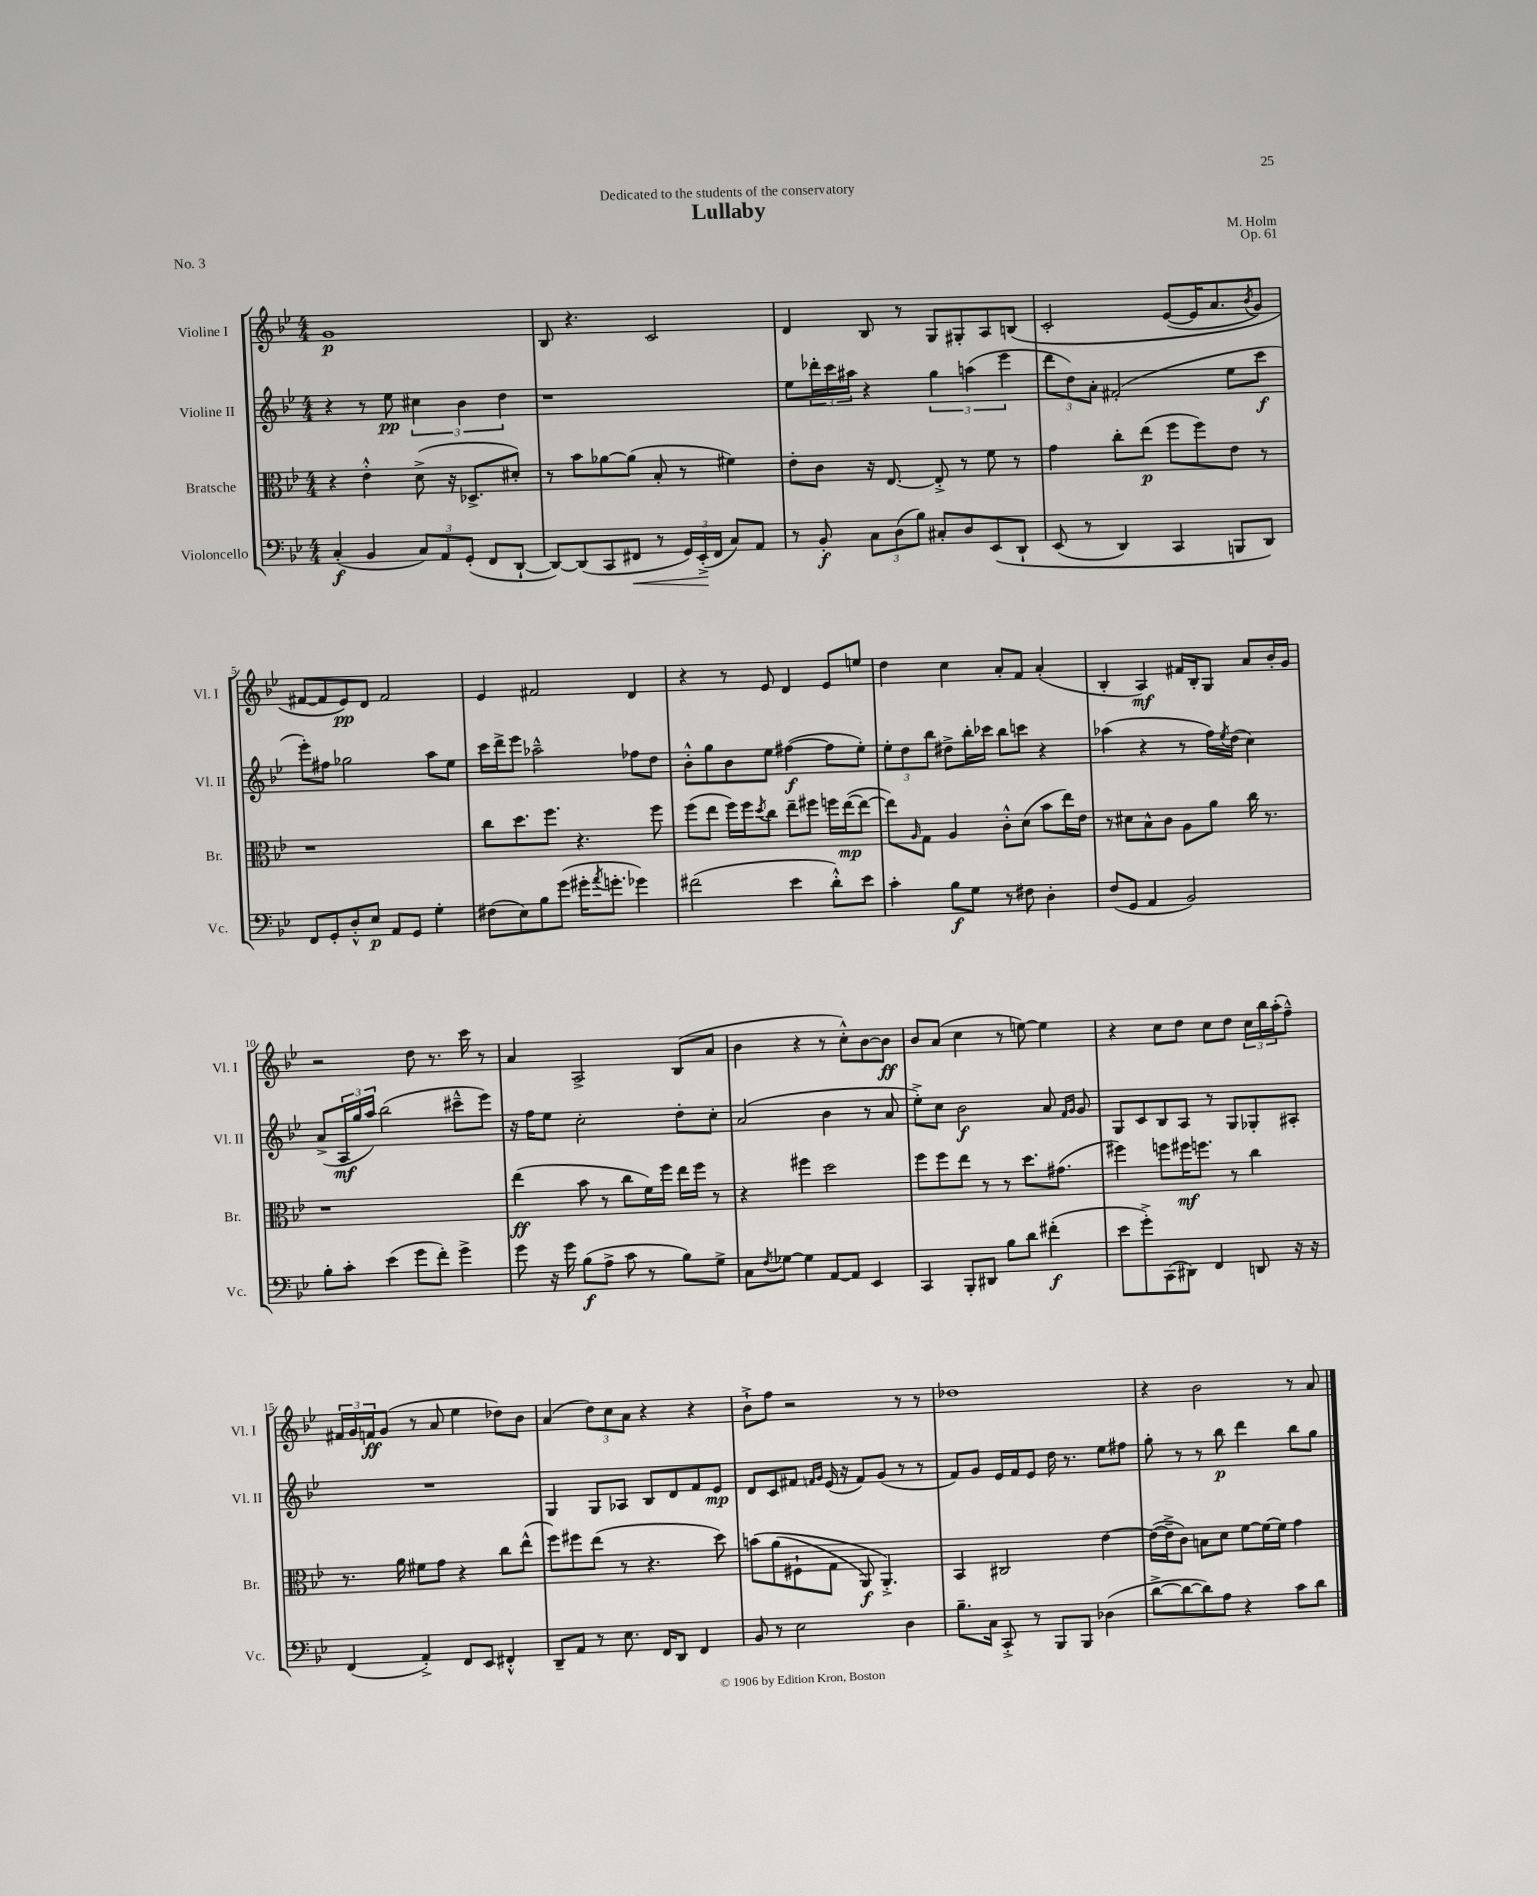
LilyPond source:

\header { title = "Lullaby" composer = "M. Holm" dedication = "Dedicated to the students of the conservatory" opus = "Op. 61" piece = "No. 3" }
<<
\new StaffGroup <<
\new Staff = "s0" \with { instrumentName = "Violine I" shortInstrumentName = "Vl. I" } {
    \clef treble \key bes \major \numericTimeSignature \time 4/4
    g'1\p |
    bes8 r4. c'2 |
    d'4 bes8 r8 g8 gis8-. a8 b8\( |
    c'2-. ees'8~( ees'16 a'8. \acciaccatura { bes'8 } g'8) |
    fis'8~ fis'8 ees'8\pp\) d'8 fis'2 |
    ees'4 fis'2 d'4 |
    r4 r8 ees'8 d'4 ees'8 e''8 |
    d''4 c''4 a'8-. f'8 a'4-.( |
    bes4-. a4\mf) fis'16 bes16-. g8 a'8 bes'16-. g'16 |
    r2 d''8 r8. c'''16 r8 |
    a'4 a2-> bes8( a'8 |
    bes'4 r4 r8 c''8-.-^) bes'8~ bes'8\ff |
    bes'8 a'8( c''4 r8 e''8~) e''4 |
    r4 c''8 d''8 c''8 d''8 \tuplet 3/2 { c''16 bes''16 a''16-.( } f''8---^) |
    \tuplet 3/2 { fis'16 g'16 f'16\ff } g'8( r8 a'8 ees''4 des''8) bes'8 |
    a'4( \tuplet 3/2 { d''8) c''8 a'8 } r4 r4 |
    bes'8-!-> f''8 r2 r8 r8 |
    des''1 |
    r4 bes'2 r8 a'8 \bar "|." |
}
\new Staff = "s1" \with { instrumentName = "Violine II" shortInstrumentName = "Vl. II" } {
    \clef treble \key bes \major \numericTimeSignature \time 4/4
    r4 r8 ees''8\pp \tuplet 3/2 { cis''4 bes'4 d''4 } |
    r1 |
    ees''8 \tuplet 3/2 { des'''16-. c'''16 ais''16 } r4 \tuplet 3/2 { g''4 a''4( ees'''4 } |
    \tuplet 3/2 { d'''8 d''8) a'8-. } fis'2-.( ees''8 c'''8\f |
    ees'''8-.) fis''8 ges''2 a''8 ees''8 |
    c'''16 d'''16-> ees'''8 aes''2---^ fes''8 d''8 |
    bes'8-.-^ g''8 bes'8 ees''8 fis''4~\f( fis''8 ees''8-.) |
    \tuplet 3/2 { ees''8-. d''8 bes''8 } dis''8-> bes''16-. ces'''16 bes''8 c'''8 r4 |
    aes''4( r4 r8 f''16) \acciaccatura { ees''8 } d''16( c''4) |
    a'8->( \tuplet 3/2 { a16\mf g''16 a''16) } bes''2( cis'''8---^ ees'''8) |
    r16 f''16 ees''8 c''2-. d''8-. c''8-. |
    a'2( bes'4 r8 a'8 |
    ees''8-.->) c''8 bes'2\f a'8 \grace { f'16 g'16 } g'8 |
    g8 c'8 bes8 a8 r8 g8 ges8-. ais8-. |
    R1 |
    g4 g8 aes8 bes8 d'8 f'8 ees'8\mp |
    d'8 c'8 fis'8 \grace { f'16 g'16 } ees'16( r16 f'8) g'8( r8 r8 |
    f'8) g'8 ees'16 f'16 ees'8 d''16 r8. ees''8 fis''8 |
    g''8-. r8 r8 bes''8\p d'''4 bes''8 g''8 \bar "|." |
}
\new Staff = "s2" \with { instrumentName = "Bratsche" shortInstrumentName = "Br." } {
    \clef alto \key bes \major \numericTimeSignature \time 4/4
    r4 ees'4-.-^ d'8->( r16 des8.-> dis'8-.) |
    r8 bes'8 aes'8~ aes'8( bes8-. r8 fis'4) |
    ees'8-. c'8 r16 ees8.~ ees8-.-> r8 f'8 r8 |
    g'4 c''8-. ees''8\p( f''8 f''8) ees'8 r8 |
    r1 |
    c''8 d''8. f''8. r4. f''8 |
    f''8( ees''8 f''16) f''16 \acciaccatura { d''8 } c''8 ees''8-- fis''8 f''16 ees''16~\mp( ees''8~ |
    ees''8) \grace { a16 } g8 a4 c'8-.-^ d'8( bes'8 ees''16) ees'16 |
    r8 dis'8 bes8-^ c'8 a8 a'8 c''16 r8. |
    r1 |
    ees''4\ff( bes'8 r8 c''8 f'16) f''16 ees''16 f''16 r8 |
    r4 fis''4 d''2 |
    f''8 f''8 ees''8 r8 r8 d''8. gis'8.( |
    fis''4) f''8 fis''16\mf f''8. r8 c''4 |
    r8. a'16 fis'8 g'8 r4 c''8 ees''8-^( |
    f''8) fis''8 ees''8( r8 r4. d''8) |
    b'8\( a'8( fis8-! g8 a,8\f) a,4.-.->\) |
    bes,4 cis2 ees'4~ |
    ees'16~( ees'16---> c'8) b8 d'8 f'8~ f'16~ f'16 g'4 \bar "|." |
}
\new Staff = "s3" \with { instrumentName = "Violoncello" shortInstrumentName = "Vc." } {
    \clef bass \key bes \major \numericTimeSignature \time 4/4
    c4-.\f( bes,4 \tuplet 3/2 { c8) a,8 g,8-.( } f,8 d,8~-! |
    d,8~) d,8( c,8 fis,8\< r8 \tuplet 3/2 { g,16) ees,16-.->\!( fis,16 } c8) a,8 |
    r8 bes,8-.\f \tuplet 3/2 { c8 d8( bes8) } cis8-. d8 ees,8\( d,8-! |
    ees,8( r8 d,4) c,4 b,,8 d,8\) |
    f,8 g,8-. d8-.-^ ees8\p a,8 g,8 g4-. |
    fis8( ees8) bes8 g'8( gis'16-. \acciaccatura { a'8 } g'8.-. ges'4) |
    fis'2( ees'4 d'8-.-^) ees'8 |
    c'4-. bes8\f g8 r8 fis8 d4-. |
    f8( g,8 a,4 bes,2) |
    bes8-. c'8-. ees'4( g'8 f'8-.) g'4-> |
    g'8 r16 g'16 bes8\f( a8-> c'8 r8 bes8) g8-> |
    c8 \acciaccatura { f8 } ges8~ ges4 a,8~ a,8 ees,4 |
    c,4 bes,,8-. dis,8 bes8 d'8 fis'4-.\f( |
    ees'8 g'8-.->) c,8( dis,8) f,4 d,8 r16 r16 |
    f,4( a,4-.->) f,8 ees,8 fis,4-.-^ |
    d,8-- a,8 r8 ees8. f,16 d,8 f,4 |
    bes,8 r8 ees2 d4 |
    bes8.-- c16 c,8-.-> r8 bes,,8 bes,,8 des4( |
    d'8~-> d'8~ d'8) a8 r4 c'8 d'8 \bar "|." |
}
>>
>>
